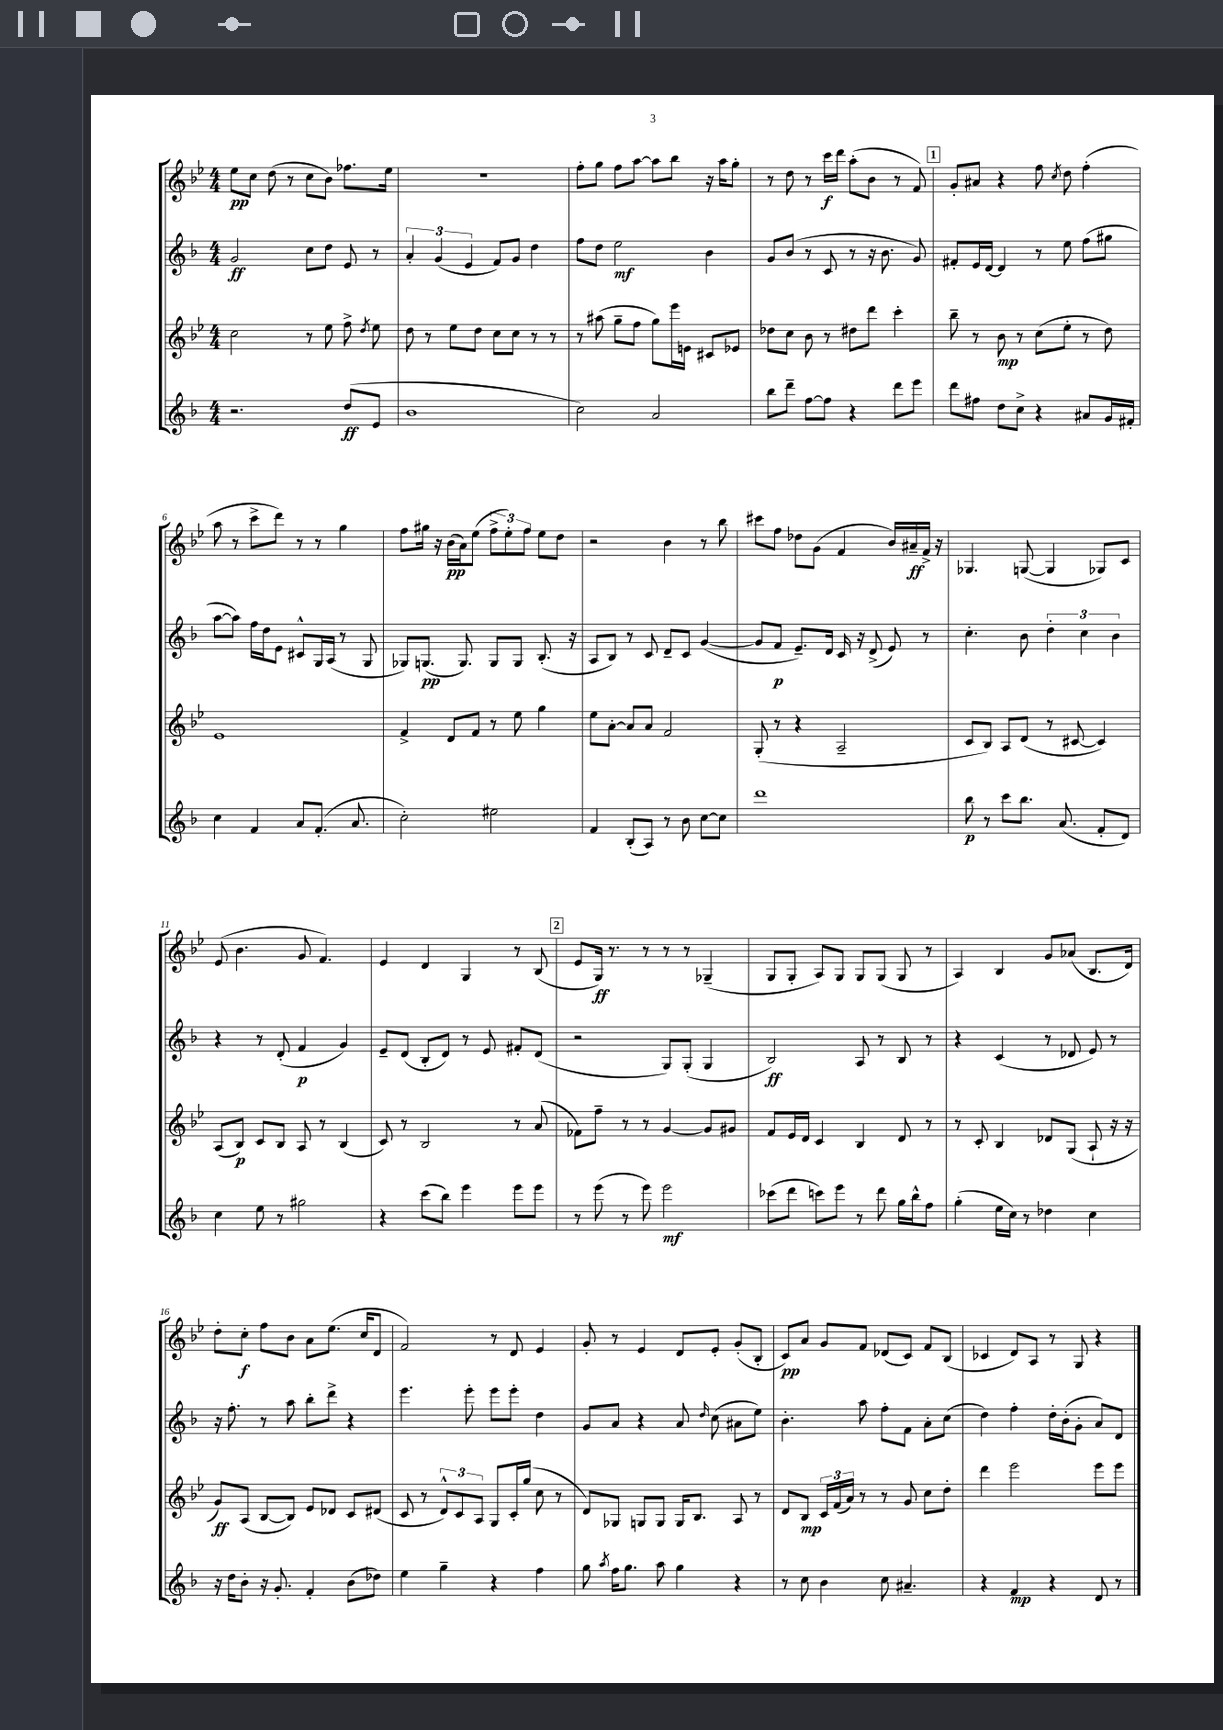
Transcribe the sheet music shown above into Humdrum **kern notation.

**kern	**kern	**kern	**kern
*staff4	*staff3	*staff2	*staff1
*clefG2	*clefG2	*clefG2	*clefG2
*k[b-]	*k[b-e-]	*k[b-]	*k[b-e-]
*M4/4	*M4/4	*M4/4	*M4/4
2.r	2cc	2g	8ee-
.	.	.	8cc
.	.	.	(8dd
.	.	.	8r
.	8r	8cc	8cc
.	8ee-	8dd	8b-)
(8dd	8ff^	8e	8.ff-
.	8qdd	.	.
8e	8ee-	8r	.
.	.	.	16ee-
=	=	=	=
1b-	8dd	6a'	1r
.	8r	.	.
.	.	(6g	.
.	8ee-	.	.
.	.	6e	.
.	8dd	.	.
.	8cc	8f)	.
.	8cc	8g	.
.	8r	4dd	.
.	8r	.	.
=	=	=	=
2cc)	8r	8ff	8ff'
.	(8aa#	8dd	8gg
.	8gg~	2ee	8ff
.	8ff	.	[8aa
2a	8gg)	.	8aa]
.	16eee-	.	8bb-
.	16e	.	.
.	8c#	4b-	16r
.	.	.	16aa
.	8e-	.	8gg'
=	=	=	=
8bb-	8dd-	8g	8r
8ddd~	8cc	(8b-	8dd
[8ff	8b-	8r	8r
8ff]	8r	8c	16ccc
.	.	.	16ddd
4r	8dd#	8r	(8aa'
.	8ddd	16r	8b-
.	.	8.b-	.
8ddd	4ccc'	.	8r
8eee	.	8g)	8f)
=	=	=	=
8ddd	8bb-~	8f#'	8g'
8ff#	8r	16e	8a#
.	.	[16d	.
8dd	8b-	4d]	4r
8cc^	8r	.	.
4r	(8cc	8r	8ff
.	.	.	8qcc
.	8ee-'	8ee	8dd
8a#	8r	(8ff	(4ff'
16g	8dd)	8gg#	.
16f#'	.	.	.
=	=	=	=
4cc	1e-	[8aa	8aa
.	.	8aa])	8r
4f	.	16ff	8ccc^
.	.	16dd	.
.	.	8e	8ddd)
8a	.	8c#^^	8r
(8.f'	.	16G	8r
.	.	(16A	.
.	.	8r	4gg
8.a	.	.	.
.	.	8G	.
=	=	=	=
2cc')	4f^	8G-)	8ff
.	.	(8.G	16gg#
.	.	.	16r
.	8d	.	(16b-
.	.	8.G)	16a)
.	8f	.	(8ee-
2ee#	8r	8G	12ff^
.	.	.	12ee-')
.	8ee-	8G	.
.	.	.	12ff
.	4gg	(8.B-'	8ee-
.	.	.	8dd
.	.	16r	.
=	=	=	=
4f	8ee-	8A	2r
.	[8a'	8B-)	.
(8B-'	8a]	8r	.
8A)	8a	8c	.
8r	2f	8d~	4b-
8b-	.	8c	.
[8cc	.	([4g	8r
8cc]	.	.	8bb-
=	=	=	=
1ddd	(8G'	8g]	8ccc#
.	8r	8f	8ff
.	4r	8.e~)	8dd-
.	.	.	(8g
.	.	16d	.
.	2A~	16c	4f
.	.	16r	.
.	.	(8d^	.
.	.	8e)	16b-)
.	.	.	16a#~
.	.	8r	16f^
.	.	.	16r
=	=	=	=
8bb-	8c	4.cc'	4.G-
8r	8B-)	.	.
8ccc	8A	.	.
8.bb-	(8d	8b-	([8G
.	8r	6dd'	4G]
(8.a	.	.	.
.	[8c#	.	.
.	.	6cc	.
8f'	4c#])	.	8G-)
.	.	6b-	.
8d)	.	.	8c
=	=	=	=
4cc	(8A	4r	(8e-
.	8B-)	.	4.b-
8ee	8c	8r	.
8r	8B-	(8d'	.
2gg#	8A	4f	8g
.	8r	.	4.f)
.	(4B-	4g)	.
=	=	=	=
4r	8c)	8e~	4e-
.	8r	(8d	.
(8ccc	2B-	8B-'	4d
8bb-)	.	8d)	.
4eee	.	8r	4G
.	.	8e	.
8eee	8r	8f#'	8r
8eee	(8a	(8d	(8B-
=	=	=	=
8r	8f-)	2r	8e-
(8eee	8ff~	.	16G)
.	.	.	8.r
8r	8r	.	.
8eee)	8r	.	8r
2eee	[4g	8G)	8r
.	.	(8G'	8r
.	8g]	4G	(4G-~
.	8g#	.	.
=	=	=	=
(8ccc-	8f	2B-)	8G
8ddd	16e-	.	8G'
.	16d	.	.
8ccc)	4c	.	8A)
8eee	.	.	8G
8r	4B-	8A	8G
8ddd	.	8r	(8G
16gg	8d	8B-	8G
16bb-^^	.	.	.
8ff	8r	8r	8r
=	=	=	=
(4gg'	8r	4r	4A)
.	8c'	.	.
16ee	4B-	(4c	4B-
16cc)	.	.	.
8r	.	.	.
4dd-	8d-	8r	8g
.	(8G	8d-	(8a-
4cc	8A`	8e)	8.B-
.	16r	8r	.
.	16r	.	16d)
=	=	=	=
16r	8g)	16r	8dd'
16dd	.	8.ff'	.
8b-'	(8A	.	8cc'
16r	[8B-	8r	8ff
8.g'	.	.	.
.	8B-])	8aa	8b-
4f'	8e-	8bb-'	8a
.	8d-	8ddd^	(8.ee-
(8b-	8c	4r	.
.	.	.	16cc
8dd-)	(8d#	.	8d
=	=	=	=
4ee	8c	4.eee	2f)
.	8r	.	.
4gg~	12d^^)	.	.
.	12c	.	.
.	.	8eee'	.
.	12A	.	.
4r	8G	8eee	8r
.	16c'	8eee'	8d
.	(16gg	.	.
4ff	8cc	4dd	4e-
.	8r	.	.
=	=	=	=
8gg	8d)	8g	8g'
8qaa	.	.	.
16ff	8G-	8a	8r
8.gg	.	.	.
.	8G	4r	4e-
8aa	8G	.	.
4gg	16G	8a	8d
.	8.B-	.	.
.	.	16qqdd	.
.	.	(8cc	8e-'
4r	8A	8a#	(8g'
.	8r	8ee)	8B-'
=	=	=	=
8r	8d	4.b-'	8c)
8cc	8B-	.	8a
4b-	24c	.	8g
.	(24f	.	.
.	24a)	.	.
.	8r	8aa	8f
8cc	8r	8ff'	(8d-
4.a#~	8g	8f	8c)
.	8cc	8a'	8f
.	8dd'	(8cc	(8B-
=	=	=	=
4r	4ddd	4dd)	4c-
4f	2eee-	4ff'	8d)
.	.	.	8A
4r	.	16dd'	8r
.	.	(16b-'	.
.	.	8g'	8G
8d	8eee-	8a)	4r
8r	8eee-	8d	.
==	==	==	==
*-	*-	*-	*-
